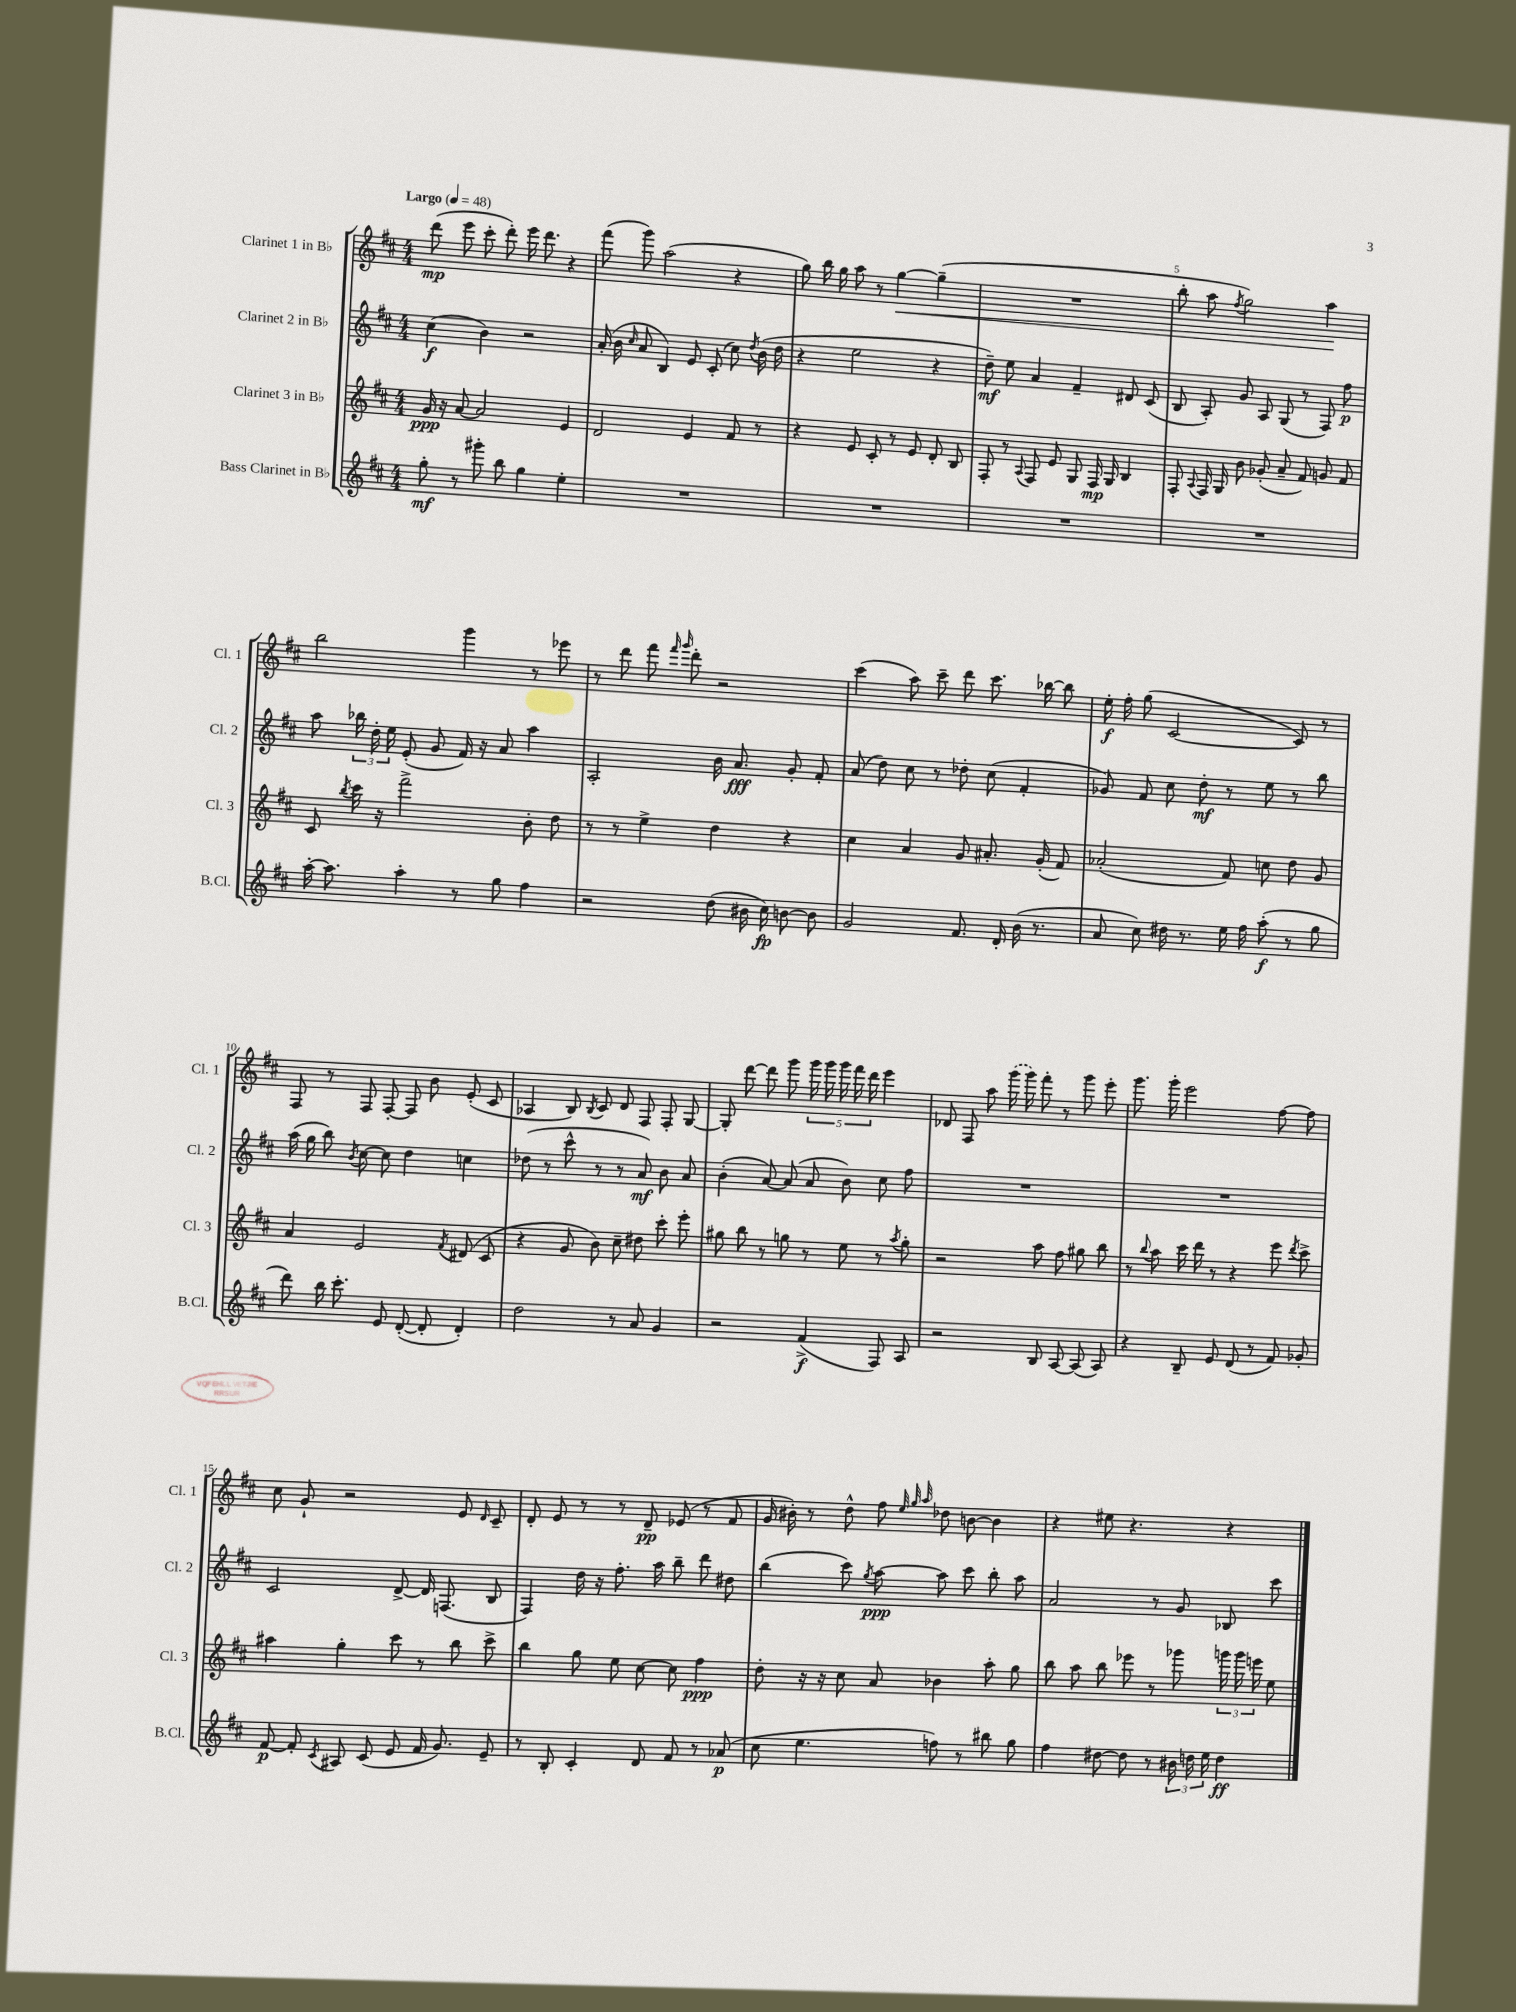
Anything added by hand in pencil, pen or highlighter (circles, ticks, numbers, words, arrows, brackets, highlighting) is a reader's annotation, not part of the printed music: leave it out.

**kern	**dynam	**kern	**dynam	**kern	**dynam	**kern	**dynam
*part4	*part4	*part3	*part3	*part2	*part2	*part1	*part1
*staff4	*staff4	*staff3	*staff3	*staff2	*staff2	*staff1	*staff1
*I"Bass Clarinet in B♭	*	*I"Clarinet 3 in B♭	*	*I"Clarinet 2 in B♭	*	*I"Clarinet 1 in B♭	*
*I'B.Cl.	*	*I'Cl. 3	*	*I'Cl. 2	*	*I'Cl. 1	*
*clefG2	*	*clefG2	*	*clefG2	*	*clefG2	*
*k[f#c#]	*	*k[f#c#]	*	*k[f#c#]	*	*k[f#c#]	*
*M4/4	*	*M4/4	*	*M4/4	*	*M4/4	*
*MM48	*	*MM48	*	*MM48	*	*MM48	*
=1	=1	=1	=1	=1	=1	=1	=1
!	!	!	!	!	!	!LO:TX:a:B:t=Largo	!
8gg'\	mf	16g/	ppp	(4cc#\	f	(8ddd\	mp
.	.	16r	.	.	.	.	.
8r	.	[8a/	.	.	.	8eee\	.
8ggg#X'\	.	2a/]	.	4b\)	.	8ccc#'\	.
8bb\	.	.	.	.	.	8ddd'\)	.
4gg\	.	.	.	2r	.	16eee\	.
.	.	.	.	.	.	8.ddd\	.
4ee'\	.	4e/	.	.	.	4r	.
=2	=2	=2	=2	=2	=2	=2	=2
1r	.	2d/	.	(16a'/	.	(8fff#\	.
.	.	.	.	16b\	.	.	.
.	.	.	.	16qqcc#/	.	.	.
.	.	.	.	8a/	.	8ggg\)	.
.	.	.	.	4B/)	.	(2aa\	.
.	.	4e/	.	8e/	.	.	.
.	.	.	.	(8c#'/	.	.	.
.	.	8f#/	.	8cc#\)	.	4r	.
.	.	.	.	8qdd/	.	.	.
.	.	8r	.	(16b\	.	.	.
.	.	.	.	16dd\	.	.	.
=3	=3	=3	=3	=3	=3	=3	=3
1r	.	4r	.	4r	.	8gg\)	.
.	.	.	.	.	.	16bb\	.
.	.	.	.	.	.	16gg\	.
.	.	8e/	.	2ee\	.	8aa\	.
.	.	8c#'/	.	.	.	8r	.
!	!	!	!	!	!	!	!LO:HP:b
.	.	8r	.	.	.	[4gg\	<
.	.	8e/	.	.	.	.	.
.	.	8d'/	.	4r	.	(4gg~\]	.
.	.	8B/	.	.	.	.	.
=4	=4	=4	=4	=4	=4	=4	=4
1r	.	8F#'/	.	8dd~\)	mf	1r	.
.	.	8r	.	8ee\	.	.	.
.	.	8qqA/	.	.	.	.	.
.	.	8F#/	.	4a/	.	.	.
.	.	8e/	.	.	.	.	.
.	.	8G/	.	4f#~/	.	.	.
.	.	16F#/	mp	.	.	.	.
.	.	16G/	.	.	.	.	.
.	.	4B/	.	8d#X/	.	.	.
.	.	.	.	(8c#/	.	.	.
=5	=5	=5	=5	=5	=5	=5	=5
1r	.	8F#'/	.	8B/	.	8bb'\	.
.	.	8qqA/	.	.	.	.	.
.	.	16F#/	.	8A'/)	.	8aa\	.
.	.	16G/	.	.	.	.	.
.	.	.	.	.	.	8qff#/	.
.	.	8b\	.	8g/	.	2gg\)	.
.	.	(8g-X'/	.	8A/	.	.	.
.	.	8a~/	.	(8G/	.	.	.
.	.	8f#/)	.	8r	.	.	.
.	.	8gn/	.	8F#/)	.	4aa\	.
.	.	8f#/	.	8ff#\	p	.	.
.	.	.	.	.	.	.	[
!!LO:LB:g=z
=6	=6	=6	=6	=6	=6	=6	=6
[16aa'\	.	8c#/	.	8aa\	.	2bb\	.
8.aa\]	.	.	.	.	.	.	.
.	.	8qbb/	.	.	.	.	.
.	.	16ccc#\	.	24bb-X\	.	.	.
.	.	.	.	24dd'\	.	.	.
.	.	16r	.	.	.	.	.
.	.	.	.	24ee\	.	.	.
4aa'\	.	2fff#^\	.	(8e'/	.	.	.
.	.	.	.	8g/	.	.	.
8r	.	.	.	16f#/)	.	4ggg\	.
.	.	.	.	16r	.	.	.
8gg\	.	.	.	8a/	.	.	.
4ff#\	.	8b'\	.	4aa\	.	8r	.
.	.	8dd\	.	.	.	8eee-X\	.
=7	=7	=7	=7	=7	=7	=7	=7
2r	.	8r	.	2A'/	.	8r	.
.	.	8r	.	.	.	8ddd\	.
.	.	4ee^\	.	.	.	8fff#\	.
.	.	.	.	.	.	16qqfff#/	.
.	.	.	.	.	.	16qqggg/	.
.	.	.	.	.	.	8ddd'\	.
(8dd\	.	4dd\	.	16b\	.	2r	.
.	.	.	.	8.a/	fff	.	.
16b#X\	.	.	.	.	.	.	.
16cc#\)	fp	.	.	.	.	.	.
[8bn\	.	4r	.	8g'/	.	.	.
8b\]	.	.	.	8f#'/	.	.	.
=8	=8	=8	=8	=8	=8	=8	=8
2g/	.	4cc#\	.	(8a/	.	(4ccc#\	.
.	.	.	.	8dd\)	.	.	.
.	.	4a/	.	8cc#\	.	8aa\)	.
.	.	.	.	8r	.	8ccc#~\	.
8.f#/	.	8g/	.	8dd-X'\	.	8ddd\	.
.	.	8.a#X'/	.	(8cc#\	.	8.ccc#\	.
16d'/	.	.	.	.	.	.	.
(16b\	.	.	.	4f#'/	.	.	.
8.r	.	(16g'/	.	.	.	[16bb-X\	.
.	.	8f#/)	.	.	.	8bb-\]	.
=9	=9	=9	=9	=9	=9	=9	=9
8a/	.	(2a-X'/	.	8g-X/)	.	16ee'\	f
.	.	.	.	.	.	16ff#'\	.
8cc#\)	.	.	.	8f#/	.	(8gg\	.
16dd#X\	.	.	.	8cc#\	.	[2c#/	.
8.r	.	.	.	.	.	.	.
.	.	.	.	8dd'\	mf	.	.
16ee\	.	8f#/)	.	8r	.	.	.
16ff#\	.	.	.	.	.	.	.
(8aa'\	f	8ccn\	.	8ee\	.	.	.
8r	.	8dd\	.	8r	.	8c#/])	.
8gg\	.	8g/	.	8bb\	.	8r	.
!!LO:LB:g=z
=10	=10	=10	=10	=10	=10	=10	=10
8ddd\)	.	4a/	.	(16aa\	.	8F#/	.
.	.	.	.	16gg\	.	.	.
16bb\	.	.	.	8bb\)	.	8r	.
8.ccc#'\	.	.	.	.	.	.	.
.	.	.	.	8qb/	.	.	.
.	.	2e/	.	[8cc#\	.	8F#/	.
8e/	.	.	.	8cc#\]	.	[8F#'/	.
([8d'/	.	.	.	4dd\	.	8F#/]	.
8d'/]	.	.	.	.	.	8b\	.
.	.	8qf#/	.	.	.	.	.
4d'/)	.	(8d#X/	.	4ccn\	.	(8e'/	.
.	.	8c#/	.	.	.	8c#/	.
=11	=11	=11	=11	=11	=11	=11	=11
2dd\	.	4r	.	(8dd-X\	.	4A-X/	.
.	.	.	.	8r	.	.	.
.	.	8g/	.	8ccc#^^\	.	8B/)	.
.	.	.	.	.	.	8qB/	.
.	.	8b\)	.	8r	.	8c#/	.
8r	.	8cc#~\	.	8r	.	8d/	.
8a/	.	8dd#X\	.	8a/)	mf	8F#/	.
4g/	.	8ccc#'\	.	8b\	.	8F#'/	.
.	.	8eee'\	.	8a/	.	[8G/	.
=12	=12	=12	=12	=12	=12	=12	=12
2r	.	8gg#X\	.	(4b'\	.	8G'/]	.
.	.	8bb\	.	.	.	[8ddd\	.
.	.	8r	.	[8a/)	.	8ddd\]	.
.	.	8ggn\	.	(8a/]	.	8ggg\	.
(4f#^/	f	8r	.	8a/	.	20ggg\	.
.	.	.	.	.	.	20ggg\	.
.	.	.	.	.	.	20ggg\	.
.	.	8ee\	.	8b\)	.	.	.
.	.	.	.	.	.	20fff#\	.
.	.	.	.	.	.	20ddd\	.
8F#/)	.	8r	.	8cc#\	.	4eee\	.
.	.	8qaa/	.	.	.	.	.
8A/	.	8gg'\	.	8ff#\	.	.	.
=13	=13	=13	=13	=13	=13	=13	=13
2r	.	2r	.	1r	.	8d-X/	.
.	.	.	.	.	.	8F#/	.
.	.	.	.	.	.	8aa\	.
.	.	.	.	.	.	(16ggg\	.
.	.	.	.	.	.	16ggg\)	.
8B/	.	8aa\	.	.	.	8fff#'\	.
[8A/	.	8ff#\	.	.	.	8r	.
(8A/]	.	8gg#X\	.	.	.	8ggg\	.
8A/)	.	8bb\	.	.	.	8eee'\	.
=14	=14	=14	=14	=14	=14	=14	=14
4r	.	8r	.	1r	.	8.ggg\	.
.	.	8qqbb/	.	.	.	.	.
.	.	8aa\	.	.	.	.	.
.	.	.	.	.	.	16ggg'\	.
8B~/	.	16ccc#\	.	.	.	2eee\	.
.	.	16ddd\	.	.	.	.	.
8e/	.	8r	.	.	.	.	.
(8d/	.	4r	.	.	.	.	.
8r	.	.	.	.	.	.	.
8f#/)	.	8eee\	.	.	.	[8ff#\	.
.	.	8qddd/	.	.	.	.	.
8g-X'/	.	8ccc#^\	.	.	.	8ff#\]	.
!!LO:LB:g=z
=15	=15	=15	=15	=15	=15	=15	=15
[8f#/	p	4aa#X\	.	2c#/	.	8cc#\	.
8f#'/]	.	.	.	.	.	8g`/	.
8qc#/	.	.	.	.	.	.	.
8A#X/	.	4gg'\	.	.	.	2r	.
(8c#/	.	.	.	.	.	.	.
8e/	.	8ccc#\	.	[8d^/	.	.	.
16f#/	.	8r	.	16d/]	.	.	.
8.g/)	.	.	.	(8.Fn/	.	.	.
.	.	8bb\	.	.	.	8e/	.
.	.	.	.	.	.	16qqd/	.
8e~/	.	8ccc#^\	.	8B/	.	8c#~/	.
=16	=16	=16	=16	=16	=16	=16	=16
8r	.	4bb\	.	4F#/)	.	8d'/	.
8B'/	.	.	.	.	.	8e/	.
4c#'/	.	8gg\	.	16dd\	.	8r	.
.	.	.	.	16r	.	.	.
.	.	8ee\	.	8.ff#'\	.	8r	.
8d/	.	[8cc#\	.	.	.	8d~/	pp
.	.	.	.	16aa\	.	.	.
8f#/	.	8cc#\]	.	8bb~\	.	(8e-X/	.
8r	.	4ff#\	ppp	8ddd\	.	8r	.
(8a-X/	p	.	.	8dd#X\	.	8f#/	.
=17	=17	=17	=17	=17	=17	=17	=17
8cc#\	.	8dd'\	.	(4bb\	.	16g/	.
.	.	.	.	.	.	16b#X'\)	.
4.ee\	.	16r	.	.	.	8r	.
.	.	16r	.	.	.	.	.
.	.	8cc#\	.	8ccc#\)	.	8dd^^\	.
.	.	.	.	8qgg/	.	.	.
.	.	8a/	.	[8aa\	ppp	8ff#\	.
.	.	.	.	.	.	32qqee/	.
.	.	.	.	.	.	32qqgg/	.
.	.	.	.	.	.	32qqaa/	.
8ffn\)	.	4b-X\	.	8aa\]	.	8dd-X\	.
8r	.	.	.	8ccc#\	.	[8bn\	.
8bb#X\	.	8aa'\	.	8bb'\	.	4b\]	.
8gg\	.	8gg\	.	8aa\	.	.	.
=18	=18	=18	=18	=18	=18	=18	=18
4ff#\	.	8bb\	.	2a/	.	4r	.
.	.	8aa\	.	.	.	.	.
[8dd#X\	.	8bb\	.	.	.	8ee#X\	.
8dd#\]	.	8eee-X\	.	.	.	4.r	.
8r	.	8r	.	8r	.	.	.
24b#X\	.	8ggg-X\	.	8g/	.	.	.
24ddn\	.	.	.	.	.	.	.
24ee\	.	.	.	.	.	.	.
4dd\	ff	24gggn\	.	8B-X/	.	4r	.
.	.	24ggg\	.	.	.	.	.
.	.	24eeen\	.	.	.	.	.
.	.	8ee\	.	8ccc#\	.	.	.
==	==	==	==	==	==	==	==
*-	*-	*-	*-	*-	*-	*-	*-
